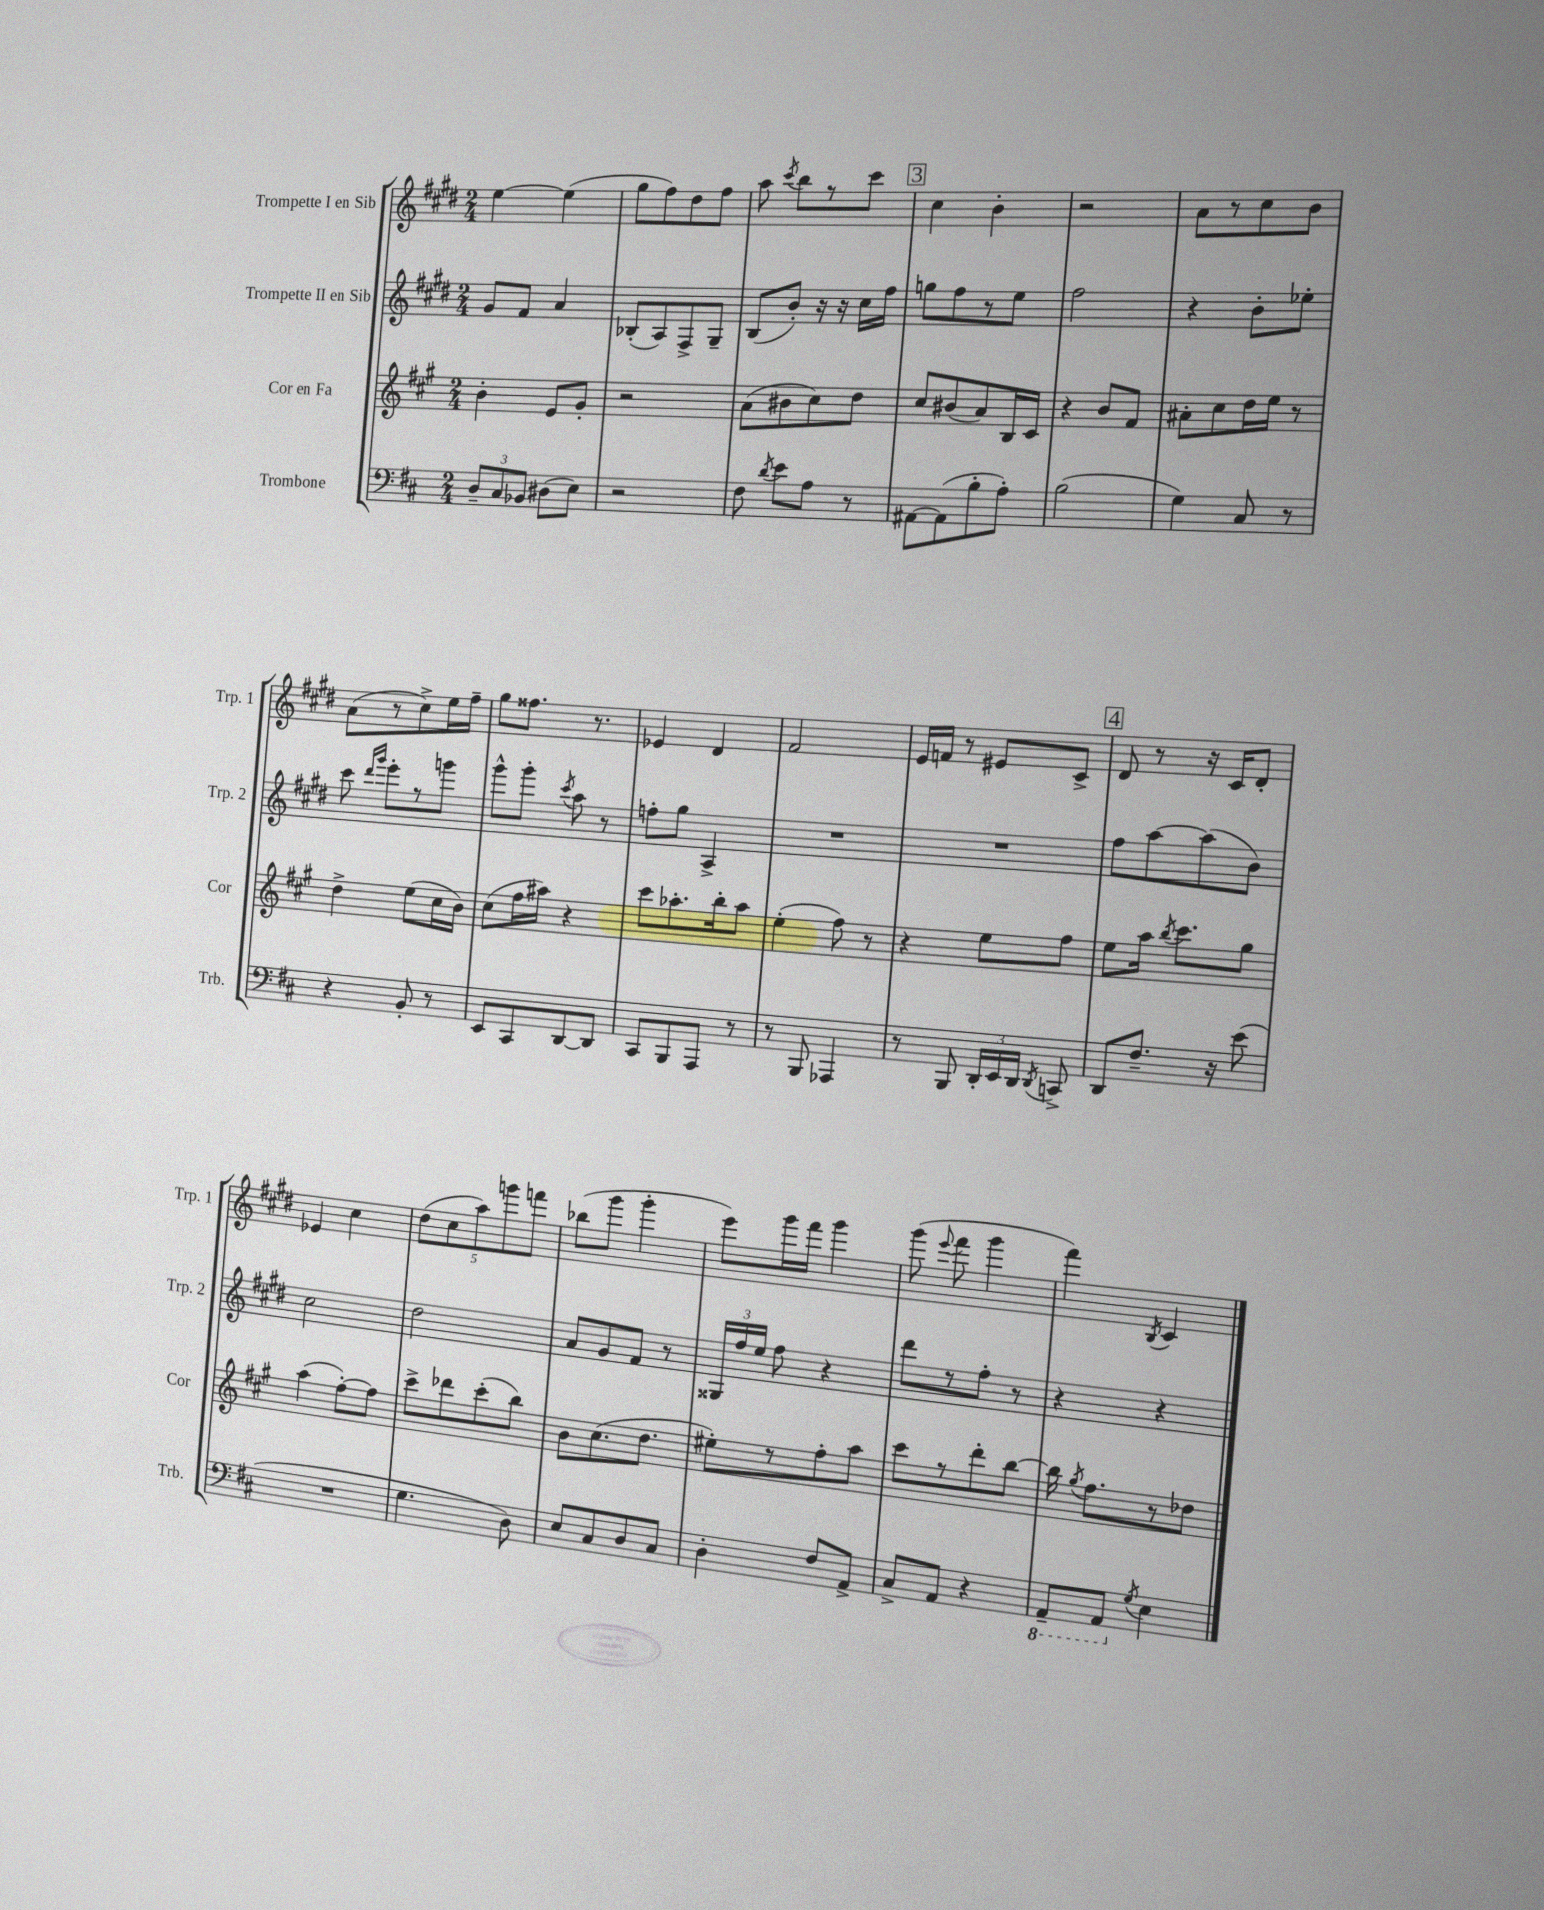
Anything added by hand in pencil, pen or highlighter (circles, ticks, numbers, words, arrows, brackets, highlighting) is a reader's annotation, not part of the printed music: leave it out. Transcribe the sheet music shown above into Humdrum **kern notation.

**kern	**kern	**kern	**kern
*staff4	*staff3	*staff2	*staff1
*clefF4	*clefG2	*clefG2	*clefG2
*k[f#c#]	*k[f#c#g#]	*k[f#c#g#d#]	*k[f#c#g#d#]
*M2/4	*M2/4	*M2/4	*M2/4
12D~/L	4b'\	8g#/L	[4ee\
12C#/	.	.	.
.	.	8f#/J	.
12BB-/J	.	.	.
(8D#\L	8e/L	4a/	(4ee\]
8E\J)	8g#'/J	.	.
=	=	=	=
2r	2r	(8B-'/L	8gg#\L
.	.	8A/)	8ff#\)
.	.	8F#^/	8dd#\
.	.	8G#~/J	8ff#\J
=	=	=	=
8F#\	(8a\L	(8B/L	8aa\
8qd/	.	.	8qccc#/
8e\L	8b#\	8b'/J)	8bb\L
8A\J	8cc#\)	16r	8r
.	.	16r	.
8r	8dd\J	16cc#\LL	8ccc#\J
.	.	16ff#\JJ	.
=	=	=	=
[8AA#\L	8cc#/L	8gg\L	4cc#\
(8AA#\]	(8b#/	8ff#\	.
8B'\	8a/)	8r	4b'\
8A'\J)	16B/L	8ee\J	.
.	16c#/JJ	.	.
=	=	=	=
(2B\	4r	2ff#\	2r
.	8b/L	.	.
.	8f#/J	.	.
=	=	=	=
4G\)	8a#'\L	4r	8a\L
.	8cc#\	.	8r
8C#/	16dd\L	8b'\L	8cc#\
.	16ee\JJ	.	.
8r	8r	8ee-'\J	8b\J
=	=	=	=
4r	4dd^\	8ccc#\	(8a\L
.	.	16qqddd#/LL	.
.	.	16qqggg#/JJ	.
.	.	8eee'\L	8r
8BB'/	(8ee\L	8r	8cc#^\)
8r	16cc#\L	8ggg\J	16ee\L
.	16b\JJ)	.	16ff#~\JJ
=	=	=	=
8EE/L	(8cc#\L	8ggg#^^\L	8gg#\L
8CC#/	16ff#\L	8ggg#'\J	8.ff##\J
.	16aa#\JJ)	.	.
.	.	8qccc#/	.
[8DD/	4r	8aa\	.
.	.	.	8.r
8DD/]J	.	8r	.
=	=	=	=
8CC#/L	8ccc#\L	8ff'\L	4e-/
8BBB/	8.aa-'\	8gg#\J	.
8AAA/J	.	4A^/	4d#/
.	16bb'\k	.	.
8r	8aa-\J	.	.
=	=	=	=
8r	(4ee'\	2r	2f#/
8BBB/	.	.	.
4AAA-/	8ff#\)	.	.
.	8r	.	.
=	=	=	=
8r	4r	2r	16e/LL
.	.	.	16f/JJ
8BBB/	.	.	8r
24DD'/LL	8ee\L	.	8e#/L
24EE/	.	.	.
24DD/JJ	.	.	.
8qDD/	.	.	.
8CC^/	8ff#\J	.	8c#^/J
=	=	=	=
8DD/L	8ee\L	8ff#\L	8d#/
8.F#~/J	16aa\Jk	[8aa\	8r
.	8qbb/	.	.
.	8.ccc#\L	.	.
.	.	(8aa\]	16r
16r	.	.	16c#/LK
(8e\	8gg#\J	8b\J)	8d#'/J
=	=	=	=
2r	(4aa\	2cc#\	4e-/
.	[8ff#'\L)	.	4cc#\
.	8ff#\]J	.	.
=	=	=	=
4.G\	8ccc#^\L	2dd#\	(10dd#\L
.	.	.	10cc#\
.	8ddd-\	.	.
.	.	.	10aa\)
.	(8ccc#'\	.	.
.	.	.	10ggg\
8D\)	8bb\J)	.	.
.	.	.	10fff\J
=	=	=	=
8E/L	8b\L	8a/L	(8bb-\L
8C#/	(8.cc#\	8g#/	8ggg#\J
8D/	.	8f#/J	4ggg#'\
.	8.dd\J	.	.
8C#/J	.	8r	.
=	=	=	=
4D'\	8ee#'\L)	24G##/LL	8eee\L)
.	.	24ff#/	.
.	.	24ee/JJ	.
.	8r	8ff#\	16ggg#\L
.	.	.	16fff#\JJ
8F#/L	8ff#'\	4r	4ggg#\
8AA^/J	8aa\J	.	.
=	=	=	=
8C#^/L	8ccc#\L	8ddd#\L	(8ggg#\
.	.	.	8qqeee/
8AA/J	8r	8r	8fff#\
4r	8ddd'\	8ff#'\J	4ggg#\
.	[8bb\J	8r	.
=	=	=	=
8AAA~/L	16bb\]	4r	4fff#\)
.	8qgg#/	.	.
.	8.ff#\L	.	.
8AAA/J	.	.	.
8qG/	.	.	8qB/
4E\	8r	4r	4c#/
.	8dd-\J	.	.
==	==	==	==
*-	*-	*-	*-
